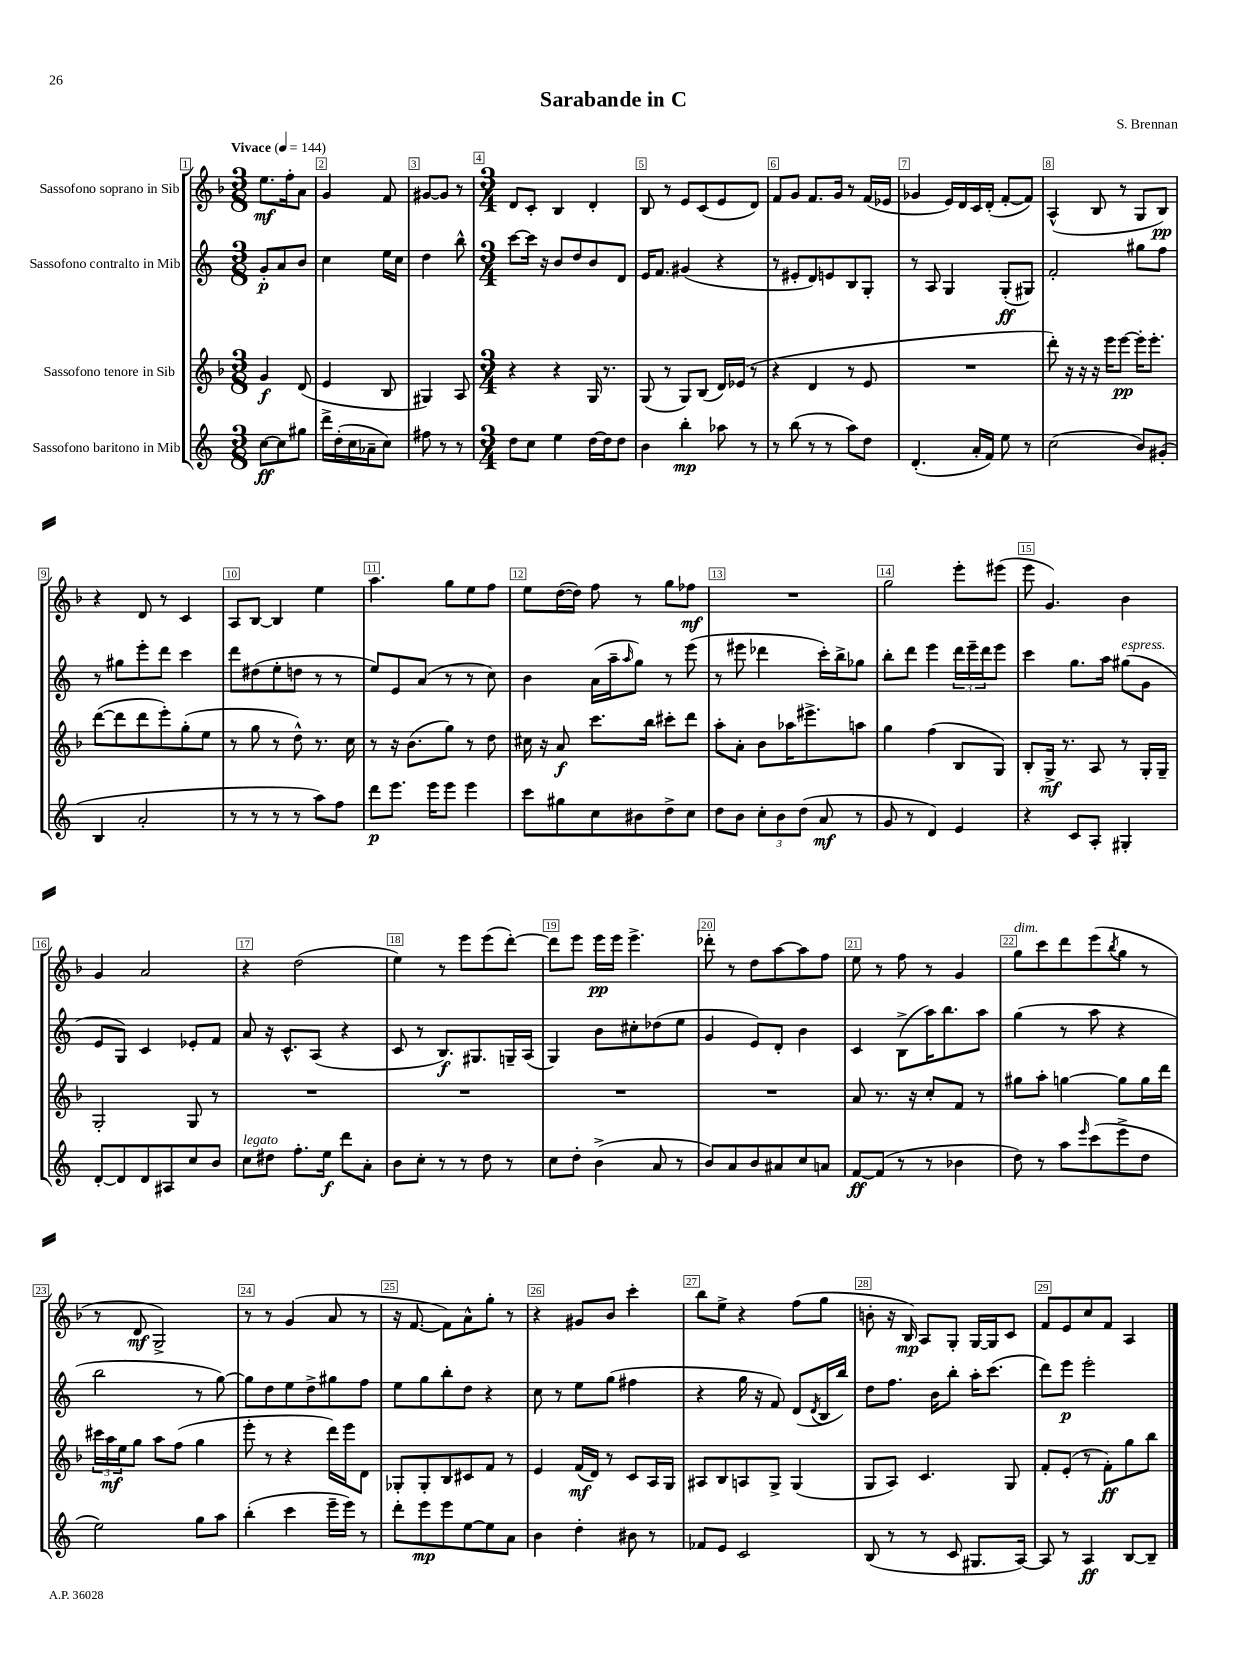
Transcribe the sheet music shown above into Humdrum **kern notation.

**kern	**dynam	**kern	**dynam	**kern	**dynam	**kern	**dynam
*part4	*part4	*part3	*part3	*part2	*part2	*part1	*part1
*staff4	*staff4	*staff3	*staff3	*staff2	*staff2	*staff1	*staff1
*I"Sassofono baritono in Mib	*	*I"Sassofono tenore in Sib	*	*I"Sassofono contralto in Mib	*	*I"Sassofono soprano in Sib	*
*clefG2	*	*clefG2	*	*clefG2	*	*clefG2	*
*k[]	*	*k[b-]	*	*k[]	*	*k[b-]	*
*M3/8	*	*M3/8	*	*M3/8	*	*M3/8	*
*MM144	*	*MM144	*	*MM144	*	*MM144	*
=1	=1	=1	=1	=1	=1	=1	=1
!	!	!	!	!	!	!LO:TX:a:B:t=Vivace	!
[8cc\L	ff	4g/	f	8g'/L	p	8.ee\L	mf
8cc\]	.	.	.	8a/	.	.	.
.	.	.	.	.	.	16ff'\k	.
8gg#X\J	.	(8d/	.	8b/J	.	8a\J	.
=2	=2	=2	=2	=2	=2	=2	=2
16ddd^\LL	.	4e/	.	4cc\	.	4g/	.
(16dd'\	.	.	.	.	.	.	.
16cc\	.	.	.	.	.	.	.
16a-X~\J	.	.	.	.	.	.	.
8cc\J)	.	8B-/	.	16ee\LL	.	8f/	.
.	.	.	.	16cc\JJ	.	.	.
=3	=3	=3	=3	=3	=3	=3	=3
8ff#X\	.	4G#X/)	.	4dd\	.	[8g#X/L	.
8r	.	.	.	.	.	8g#/J]	.
8r	.	8A/	.	8bb^^\	.	8r	.
=4	=4	=4	=4	=4	=4	=4	=4
*M3/4	*	*M3/4	*	*M3/4	*	*M3/4	*
8dd\L	.	4r	.	[8ccc\L	.	8d/L	.
8cc\J	.	.	.	16ccc\Jk]	.	8c'/J	.
.	.	.	.	16r	.	.	.
4ee\	.	4r	.	8b/L	.	4B-/	.
.	.	.	.	8dd/	.	.	.
[16dd\LL	.	16G/	.	8b/	.	4d'/	.
16dd\J]	.	8.r	.	.	.	.	.
8dd\J	.	.	.	8d/J	.	.	.
=5	=5	=5	=5	=5	=5	=5	=5
4b\	.	(8G/	.	16e/KL	.	8B-/	.
.	.	.	.	8.f/J	.	.	.
.	.	8r	.	.	.	8r	.
4bb'\	mp	8G/L)	.	(4g#X/	.	8e/L	.
.	.	(8B-/J	.	.	.	(8c/	.
8aa-X\	.	16d/LL)	.	4r	.	8e/	.
.	.	(16e-X/JJ	.	.	.	.	.
8r	.	8r	.	.	.	8d/J)	.
=6	=6	=6	=6	=6	=6	=6	=6
8r	.	4r	.	8r	.	8f/L	.
(8bb\	.	.	.	8e#X'/L	.	8g/J	.
8r	.	4d/	.	8d/)	.	8.f/L	.
8r	.	.	.	8en/	.	.	.
.	.	.	.	.	.	16g/Jk	.
8aa\L)	.	8r	.	8B/	.	8r	.
8dd\J	.	8e/	.	8G'/J	.	(16f/LL	.
.	.	.	.	.	.	16e-X/JJ	.
=7	=7	=7	=7	=7	=7	=7	=7
(4.d'/	.	2.r	.	8r	.	4g-X/	.
.	.	.	.	8A/	.	.	.
.	.	.	.	4G/	.	16e/LL)	.
.	.	.	.	.	.	16d/	.
16a'/LL	.	.	.	.	.	16c/	.
16f/JJ)	.	.	.	.	.	(16d'/JJ	.
8ee\	.	.	.	(8G'/L	ff	[8f'/L	.
8r	.	.	.	8G#X/J)	.	8f/J])	.
=8	=8	=8	=8	=8	=8	=8	=8
(2cc\	.	8ddd'\)	.	2f'/	.	(4A^^/	.
.	.	16r	.	.	.	.	.
.	.	16r	.	.	.	.	.
.	.	16r	.	.	.	8B-/	.
.	.	16eee\KL	.	.	.	.	.
.	.	[8eee\J	pp	.	.	8r	.
8b/L)	.	16eee'\KL]	.	8gg#X\L	.	8G/L	.
.	.	8.eee'\J	.	.	.	.	.
(8g#X'/J	.	.	.	8ff\J	.	8B-/J)	pp
!!LO:LB:g=z
=9	=9	=9	=9	=9	=9	=9	=9
4B/	.	([8ddd\L	.	8r	.	4r	.
.	.	8ddd\]	.	8gg#X\L	.	.	.
2a'/	.	8ddd\	.	8eee'\	.	8d/	.
.	.	8eee'\)	.	8ddd\J	.	8r	.
.	.	(8gg'\	.	4ccc\	.	4c/	.
.	.	8ee\J	.	.	.	.	.
=10	=10	=10	=10	=10	=10	=10	=10
8r	.	8r	.	8ddd\L	.	8A/L	.
8r	.	8gg\	.	(8dd#X\	.	[8B-/J	.
8r	.	8r	.	8ee'\	.	4B-/]	.
8r	.	8dd^^\)	.	8ddn\J	.	.	.
8aa\L)	.	8.r	.	8r	.	4ee\	.
8ff\J	.	.	.	8r	.	.	.
.	.	16cc\	.	.	.	.	.
=11	=11	=11	=11	=11	=11	=11	=11
8ddd\L	p	8r	.	8ee/L)	.	4.aa\	.
8.eee\J	.	16r	.	8e/	.	.	.
.	.	(8.b-\L	.	.	.	.	.
.	.	.	.	(8a/J	.	.	.
16eee\KL	.	.	.	.	.	.	.
8eee\J	.	8gg\J)	.	8r	.	8gg\L	.
4eee\	.	8r	.	8r	.	8ee\	.
.	.	8dd\	.	8cc\)	.	8ff\J	.
=12	=12	=12	=12	=12	=12	=12	=12
8ccc\L	.	16cc#X\	.	4b\	.	8ee\L	.
.	.	16r	.	.	.	.	.
8gg#X\	.	8a/	f	.	.	([16dd\L	.
.	.	.	.	.	.	16dd\JJ])	.
8cc\	.	8.ccc\L	.	(16a\LL	.	8ff\	.
.	.	.	.	16aa~\J	.	.	.
.	.	.	.	16qqaa/	.	.	.
8b#X\	.	.	.	8gg\J)	.	8r	.
.	.	16bb-\Jk	.	.	.	.	.
8dd^\	.	8ccc#X'\L	.	8r	.	8gg\L	.
8cc\J	.	8ddd\J	.	(8eee\	.	8ff-X\J	mf
=13	=13	=13	=13	=13	=13	=13	=13
8dd\L	.	8aa'\L	.	8r	.	2.r	.
8b\J	.	8a'\J	.	8eee#X\	.	.	.
12cc'\L	.	8b-\L	.	4ddd-X\	.	.	.
12b\	.	.	.	.	.	.	.
.	.	16aa-X\K	.	.	.	.	.
(12dd\J	.	.	.	.	.	.	.
.	.	8.eee#X^\	.	.	.	.	.
8a/	mf	.	.	16ccc'\LL)	.	.	.
.	.	.	.	16bb^\J	.	.	.
8r	.	8aan\J	.	8gg-X\J	.	.	.
=14	=14	=14	=14	=14	=14	=14	=14
8g/	.	4gg\	.	8bb'\L	.	2gg\	.
8r	.	.	.	8ddd\J	.	.	.
4d/)	.	(4ff\	.	4eee\	.	.	.
4e/	.	8B-/L	.	24ddd\LL	.	8eee'\L	.
.	.	.	.	24eee~\	.	.	.
.	.	.	.	24ddd\J	.	.	.
.	.	8G/J)	.	8eee\J	.	(8eee#X\J	.
=15	=15	=15	=15	=15	=15	=15	=15
4r	.	8B-'/L	.	4ccc\	.	8eee\	.
.	.	16G^/Jk	mf	.	.	4.g/)	.
.	.	8.r	.	.	.	.	.
8c/L	.	.	.	8.gg\L	.	.	.
8A'/J	.	8A/	.	.	.	.	.
.	.	.	.	16aa\Jk	.	.	.
!	!	!	!	!LO:TX:a:i:t=espress.	!	!	!
4G#X'/	.	8r	.	(8gg#X\L	.	4b-\	.
.	.	16G'/LL	.	8g\J	.	.	.
.	.	16G~/JJ	.	.	.	.	.
!!LO:LB:g=z
=16	=16	=16	=16	=16	=16	=16	=16
[8d'/L	.	2G'/	.	8e/L	.	4g/	.
8d/]	.	.	.	8G/J)	.	.	.
8d/	.	.	.	4c/	.	2a/	.
8A#X/	.	.	.	.	.	.	.
8cc/	.	8G/	.	8e-X'/L	.	.	.
8b/J	.	8r	.	8f/J	.	.	.
=17	=17	=17	=17	=17	=17	=17	=17
!LO:TX:a:i:t=legato	!	!	!	!	!	!	!
8cc\L	.	2.r	.	8a/	.	4r	.
8dd#X\J	.	.	.	16r	.	.	.
.	.	.	.	8.c^^/L	.	.	.
8.ff'\L	.	.	.	.	.	(2dd\	.
.	.	.	.	(8A/J	.	.	.
16ee\Jk	f	.	.	.	.	.	.
8ddd\L	.	.	.	4r	.	.	.
8a'\J	.	.	.	.	.	.	.
=18	=18	=18	=18	=18	=18	=18	=18
8b\L	.	2.r	.	8c/	.	4ee\)	.
8cc'\J	.	.	.	8r	.	.	.
8r	.	.	.	8.B/L)	f	8r	.
8r	.	.	.	.	.	8eee\L	.
.	.	.	.	8.G#X/	.	.	.
8dd\	.	.	.	.	.	(8eee\	.
8r	.	.	.	16Gn~/L	.	[8ddd'\J)	.
.	.	.	.	(16A/JJ	.	.	.
=19	=19	=19	=19	=19	=19	=19	=19
8cc\L	.	2.r	.	4G/)	.	8ddd\L]	.
8dd'\J	.	.	.	.	.	8eee\J	.
(4b^\	.	.	.	8b\L	.	16eee\LL	pp
.	.	.	.	.	.	16eee\JJ	.
.	.	.	.	8cc#X'\	.	4.eee^\	.
8a/	.	.	.	(8dd-X\	.	.	.
8r	.	.	.	8ee\J	.	.	.
=20	=20	=20	=20	=20	=20	=20	=20
8b/L)	.	2.r	.	4g/	.	8ddd-X'\	.
8a/	.	.	.	.	.	8r	.
8b/	.	.	.	8e/L)	.	8dd\L	.
8a#X/	.	.	.	8d'/J	.	[8aa\	.
8cc/	.	.	.	4b\	.	8aa\]	.
8an/J	.	.	.	.	.	8ff\J	.
=21	=21	=21	=21	=21	=21	=21	=21
[8f/L	ff	8a/	.	4c/	.	8ee\	.
(8f/J]	.	8.r	.	.	.	8r	.
8r	.	.	.	(8B^\L	.	8ff\	.
.	.	16r	.	.	.	.	.
8r	.	8cc'/L	.	16aa\K)	.	8r	.
.	.	.	.	8.bb\	.	.	.
4b-X\	.	8f/J	.	.	.	4g/	.
.	.	8r	.	8aa\J	.	.	.
=22	=22	=22	=22	=22	=22	=22	=22
!	!	!	!	!	!	!LO:TX:a:i:t=dim.	!
8dd\)	.	8gg#X\L	.	(4gg\	.	8gg\L	.
8r	.	8aa'\J	.	.	.	8ccc\	.
8aa\L	.	[4ggn\	.	8r	.	8ddd\	.
16qqeee/	.	.	.	.	.	.	.
(8ccc\	.	.	.	8aa\	.	(8eee\	.
.	.	.	.	.	.	8qbb-/	.
8eee^\	.	8gg\L]	.	4r	.	8gg\J	.
8dd\J	.	16gg\L	.	.	.	8r	.
.	.	16ddd\JJ	.	.	.	.	.
!!LO:LB:g=z
=23	=23	=23	=23	=23	=23	=23	=23
2ee\)	.	24ccc#X\LL	.	2bb\	.	8r	.
.	.	24aa\	mf	.	.	.	.
.	.	24ee\J	.	.	.	.	.
.	.	8gg\J	.	.	.	8d/	mf
.	.	8aa\L	.	.	.	2G^/)	.
.	.	(8ff\J	.	.	.	.	.
8gg\L	.	4gg\	.	8r	.	.	.
8aa\J	.	.	.	[8gg\)	.	.	.
=24	=24	=24	=24	=24	=24	=24	=24
(4bb'\	.	8eee'\	.	8gg\L]	.	8r	.
.	.	8r	.	8dd\	.	8r	.
4ccc\	.	4r	.	8ee\	.	(4g/	.
.	.	.	.	8dd^\	.	.	.
16eee~\LL	.	16ddd\LL)	.	8gg#X\	.	8a/	.
16eee\JJ)	.	16eee\J	.	.	.	.	.
8r	.	8d\J	.	8ff\J	.	8r	.
=25	=25	=25	=25	=25	=25	=25	=25
8ddd'\L	.	8G-X'/L	.	8ee\L	.	16r	.
.	.	.	.	.	.	[8.f/	.
8eee\	mp	8G-'/	.	8gg\	.	.	.
8eee\	.	8B-/	.	8bb'\	.	8f\L])	.
[8ee\	.	8c#X/	.	8dd\J	.	8a^^\	.
8ee\]	.	8f/J	.	4r	.	8gg'\J	.
8a\J	.	8r	.	.	.	8r	.
=26	=26	=26	=26	=26	=26	=26	=26
4b\	.	4e/	.	8cc\	.	4r	.
.	.	.	.	8r	.	.	.
4dd'\	.	(16f/LL	mf	8ee\L	.	8g#X/L	.
.	.	16d/JJ)	.	.	.	.	.
.	.	8r	.	(8gg\J	.	8b-/J	.
8b#X\	.	8c/L	.	4ff#X\	.	4ccc'\	.
8r	.	16A/L	.	.	.	.	.
.	.	16G/JJ	.	.	.	.	.
=27	=27	=27	=27	=27	=27	=27	=27
8f-X/L	.	8A#X/L	.	4r	.	8bb-\L	.
8e/J	.	8B-/	.	.	.	8ee^\J	.
2c/	.	8An/	.	16gg\	.	4r	.
.	.	.	.	16r	.	.	.
.	.	8G^/J	.	8f/)	.	.	.
.	.	(4G/	.	(8d/L	.	(8ff\L	.
.	.	.	.	8qd/	.	.	.
.	.	.	.	16B/L	.	8gg\J	.
.	.	.	.	16bb/JJ)	.	.	.
=28	=28	=28	=28	=28	=28	=28	=28
(8B/	.	8G/L	.	8dd\L	.	8bn'\	.
8r	.	8A/J)	.	8.ff\J	.	16r	.
.	.	.	.	.	.	16B-/)	mp
8r	.	4.c/	.	.	.	8A/L	.
.	.	.	.	16b\KL	.	.	.
8c/	.	.	.	8bb'\J	.	8G'/J	.
8.G#X/L	.	.	.	16aa'\KL	.	[16G/LL	.
.	.	.	.	(8.ccc\J	.	16G/J]	.
.	.	8G/	.	.	.	8c/J	.
[16A/Jk)	.	.	.	.	.	.	.
=29	=29	=29	=29	=29	=29	=29	=29
8A/]	.	8f'/L	.	8ddd\L)	.	8f/L	.
8r	.	(8e'/J	.	8eee\J	p	8e/	.
4A/	ff	8r	.	2eee'\	.	8cc/	.
.	.	8f'\L)	ff	.	.	8f/J	.
[8B/L	.	8gg\	.	.	.	4A/	.
8B~/J]	.	8bb-\J	.	.	.	.	.
==	==	==	==	==	==	==	==
*-	*-	*-	*-	*-	*-	*-	*-
